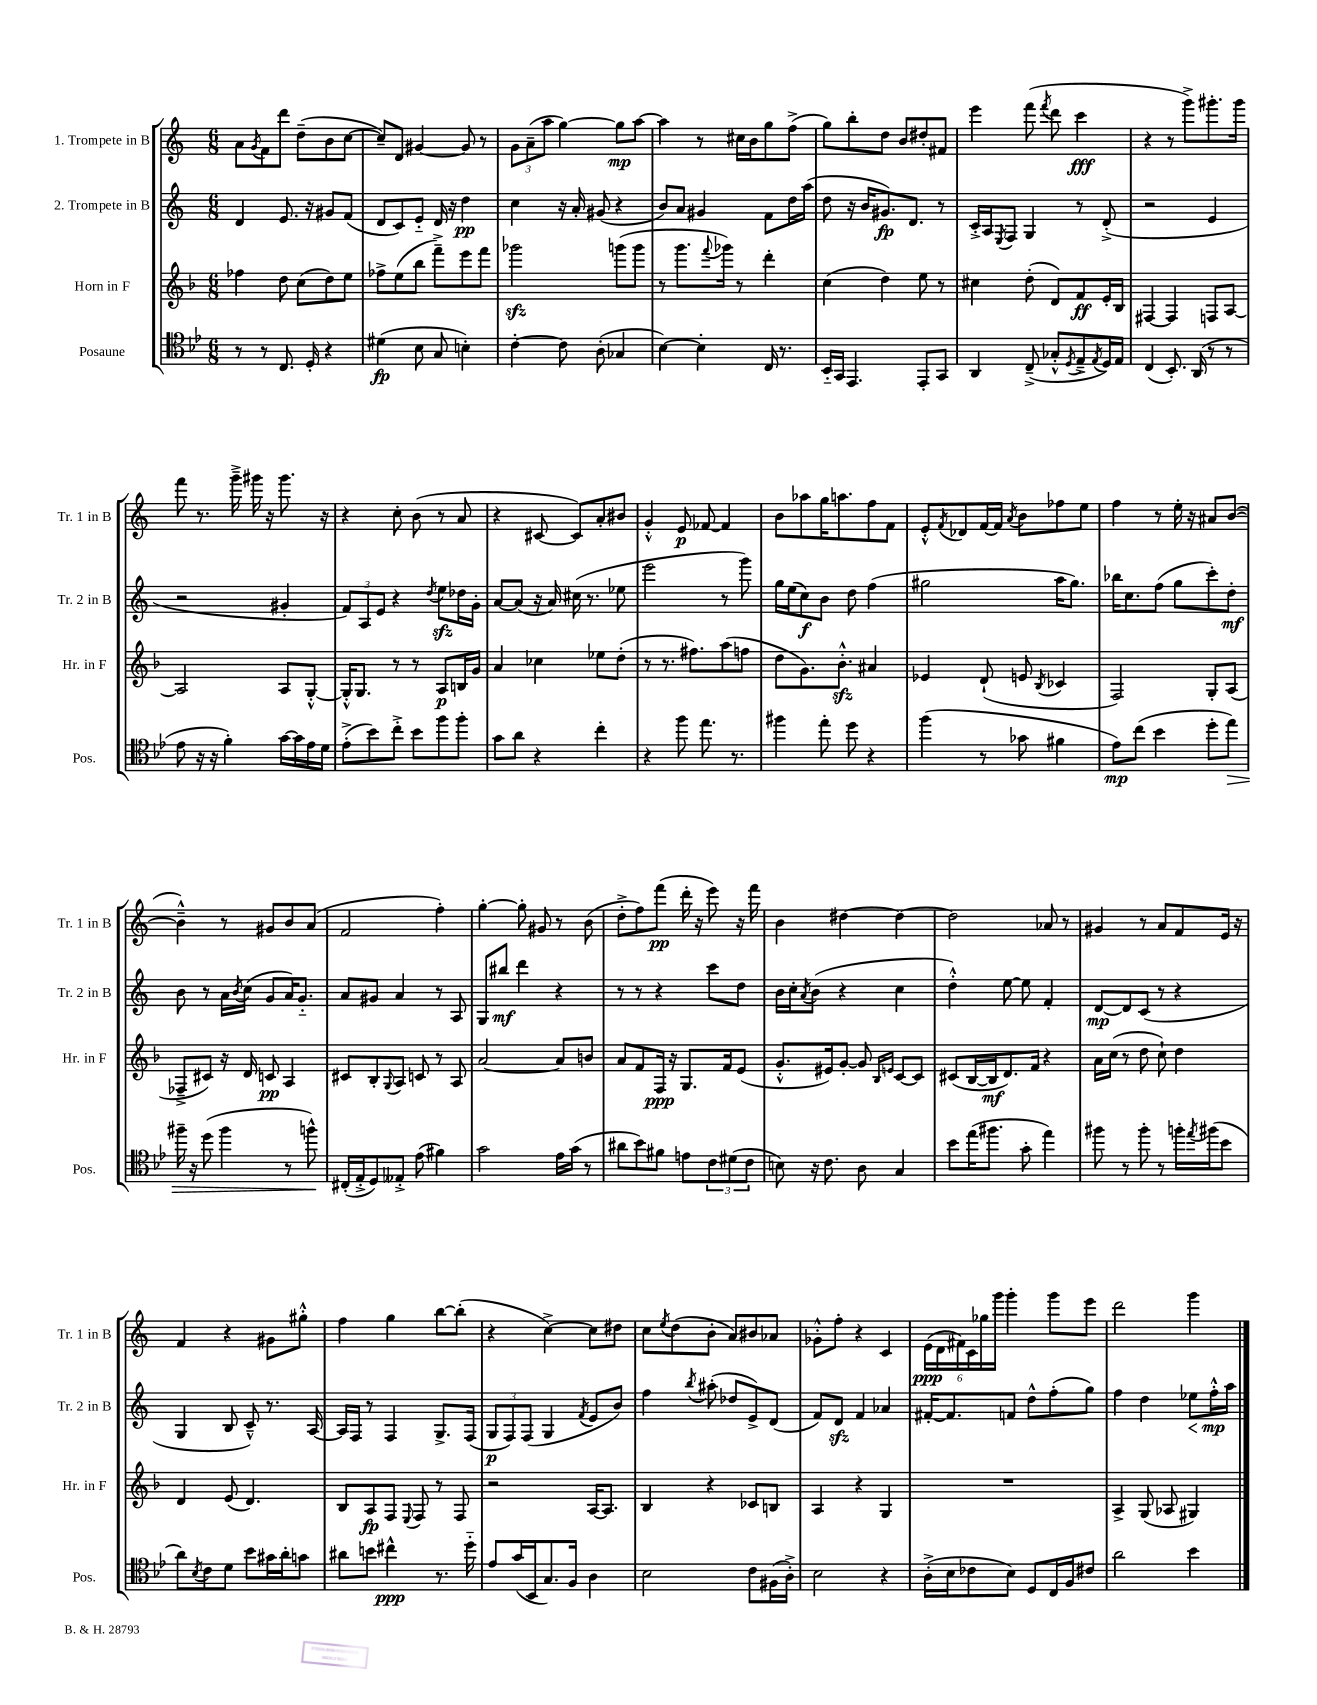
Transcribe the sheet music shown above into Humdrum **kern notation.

**kern	**kern	**kern	**kern
*staff4	*staff3	*staff2	*staff1
*clefC4	*clefG2	*clefG2	*clefG2
*k[b-e-]	*k[b-]	*k[]	*k[]
*M6/8	*M6/8	*M6/8	*M6/8
8r	4ff-\	4d/	8a\L
.	.	.	8qg/
8r	.	.	8f\
8.C/	8dd\	8.e/	8ddd\J
.	(8cc\L	.	(8dd~\L
16D'/	.	16r	.
4r	8dd\)	8g#/L	8b\
.	8ee\J	(8f/J	[8cc\J
=	=	=	=
(4d#\	8ff-^\L	8d/L	8cc~/]L)
.	(8ee\	8c/)	8d/J
8B-\	8bb-\J	8e'~/J	[4g#/
8G/	8fff~^\L)	16d/	.
.	.	16r	.
4B'\)	8eee\	4dd\	8g#/]
.	8fff\J	.	8r
=	=	=	=
[4c'\	2ggg-\	4cc\	12g\L
.	.	.	(12a~\
.	.	.	12aa\J
8c\]	.	16r	[4gg\)
.	.	16a'/	.
(8A'\	.	(8g#/	.
4G-/	(8ggg\L	4r	8gg\]L
.	8ggg\J	.	[8aa\J
=	=	=	=
[4B-\)	8r	8b/L)	4aa\]
.	8.ggg\L	8a/J	.
4B-'\]	.	4g#/	8r
.	8qqfff/	.	.
.	16ggg-\Jk)	.	.
.	8r	.	16cc#\LL
.	.	.	16b\J
16C/	4ddd'\	8f\L	8gg\
8.r	.	.	.
.	.	16dd\L	(8ff^\J
.	.	(16aa\JJ	.
=	=	=	=
16BB-'~/LL	(4cc\	8dd\	8gg\L)
16GG/JJ	.	.	.
4.EE-/	.	16r	8bb'\
.	.	16b/LK	.
.	4dd\)	8.g#/)	8dd\J
.	.	.	8b/L
.	.	8.d/J	.
8EE-'/L	8ee\	.	8dd#'/
8GG/J	8r	8r	8f#/J
=	=	=	=
4AA/	4cc#\	16c'^/LL	4eee\
.	.	16A/J	.
.	.	8qE/	.
.	.	8F/J	.
(8C~^/	(8dd'\	4G/	(8fff\
.	.	.	8qfff/
8G-'^^/L	8d/L)	.	8ddd\
8qD/	.	.	.
8E-~^/	8f/	8r	4ccc\
8qE-/	.	.	.
16D/L)	16e'/L	(8d'^/	.
16E-/JJ	16B-/JJ	.	.
=	=	=	=
(4C/	[4F#/	2r	4r
8.BB-'/)	4F#/]	.	8r
.	.	.	8ggg^\L)
(16AA/	.	.	.
8r	8F/L	4e/	8.ggg#'\
8r	[8A/J	.	.
.	.	.	16ggg#\Jk
=	=	=	=
8e-\	2A/]	2r	8fff\
16r	.	.	8.r
16r	.	.	.
4f'\)	.	.	.
.	.	.	16ggg~^\
.	.	.	16ggg#\
.	.	.	16r
[16g\LL	8A/L	4g#'/	8.ggg#\
16g\]	.	.	.
16e-\	[8G'^^/J	.	.
16d\JJ	.	.	16r
=	=	=	=
(8e-'^\L	16G'^^/]LK	12f/L)	4r
.	8.G/J	.	.
.	.	12A/	.
8b-\)	.	.	.
.	.	12e/J	.
8cc'^\J	8r	4r	8cc'\
8b-\L	8r	.	(8b\
.	.	8qdd/	.
8ff\	8A/L	8ee\L	8r
8ff'\J	16B/L	16dd-\L	8a/
.	16g/JJ	16g'\JJ	.
=	=	=	=
8g\L	4a/	[8a/L	4r
8a\J	.	(8a/]J	.
4r	4cc-\	16r	[8c#/
.	.	16a/)	.
.	.	(16cc#\	8c#/]L)
.	.	8.r	.
4cc'\	8ee-\L	.	8a'/
.	(8dd'\J	8ee-\	8b#/J
=	=	=	=
4r	8r	2eee\	4g'^^/
.	8.r	.	.
8ff\	.	.	8e/
.	8.ff#\L)	.	.
8.ee-\	.	.	[8f-/
.	(8aa\	8r	4f-/]
8.r	.	.	.
.	8ff\J	8ggg\)	.
=	=	=	=
4ff#\	8dd\L	16gg\LL	8b\L
.	.	(16ee\J	.
.	8.g\)	8cc\)	8aa-\
8ee-'\	.	8b\J	16gg\K
.	8.b-'^^\J	.	8.aa\
8dd\	.	8dd\	.
4r	4a#/	(4ff\	8ff\
.	.	.	8f\J
=	=	=	=
(4ff\	4e-/	2gg#\	8e'^^/L
.	.	.	8qf/
.	.	.	8d-/
8r	(8d`/	.	[16f/L
.	.	.	16f/]JJ
.	.	.	8qa/
8g-\	8e/	.	8b\L
.	8qB-/	.	.
4f#\	4c-/	16aa\LK	8ff-\
.	.	8.gg#\J)	.
.	.	.	8ee\J
=	=	=	=
8e-\L)	2F/)	16bb-\LK	4ff\
.	.	8.cc\	.
(8cc\J	.	.	.
4b-\	.	(8ff\J	8r
.	.	8gg\L	16ee'\
.	.	.	16r
8dd'\L	8G'/L	8ccc'\)	8a#/L
8ee-\J)	(8A/J	8dd'\J	([8b/J
=	=	=	=
16ff#~\	8F-~^/L	8b\	4b~^^\])
16r	.	.	.
(8dd\	8c#/J)	8r	.
4ff#\	16r	16a\LL	8r
.	.	8qb/	.
.	16d/	(16cc\JJ	.
.	8c/	8g/L	8g#/L
8r	4A/	16a/K)	8b/
.	.	8.g'~/J	.
8ff^^\)	.	.	(8a/J
=	=	=	=
(16C#'/LL	8c#/L	8a/L	2f/
16E-'^/J	.	.	.
8D/)	8B-'/	8g#/J	.
.	8qqG/	.	.
8E--'^/J	8A/J	4a/	.
(8e-\	8c/	.	.
4f#\)	8r	8r	4ff'\)
.	8A/	8A/	.
=	=	=	=
2g\	[2a/	8G/L	[4gg'\
.	.	8bb#/J	.
.	.	4ddd\	8gg'\]
.	.	.	8g#/
16e-\LL	8a/]L	4r	8r
(16g\JJ	.	.	.
8r	8b/J	.	(8b\
=	=	=	=
8a#\L	8a/L	8r	8dd'^\L
8b-\)	8f/	8r	8ff\)
8f#\J	16F/Jk	4r	(8fff\J
.	16r	.	.
8e\L	8.G/L	.	16ddd'\
.	.	.	16r
12c\	.	8ccc\L	8eee\)
.	16f/k	.	.
(12d#\	.	.	.
.	(8e/J	8dd\J	16r
12c\J	.	.	.
.	.	.	16fff\
=	=	=	=
8B\)	8.g'^^/L	16b\LL	4b\
.	.	16cc'\J	.
.	.	8qa/	.
16r	.	(8b\J	.
8.c\	16e#/k)	.	.
.	[8g'/J	4r	[4dd#\
8A\	8g/]	.	.
.	16qqB-/LL	.	.
.	16qqe/JJ	.	.
4G/	[8c/L	4cc\	4dd#\_
.	8c/]J	.	.
=	=	=	=
8b-\L	(8c#/L	4dd'^^\)	2dd#\]
(16ee-\K	[16B-/L	.	.
8.ff#\J	16B-/]J	.	.
.	8.d/)	[8ee\	.
8g'\	.	8ee\]	.
.	16f/Jk	.	.
4ee-\)	4r	4f'/	8a-/
.	.	.	8r
=	=	=	=
8ff#\	16a\LL	[8d/L	4g#/
.	(16cc\JJ	.	.
8r	8r	8d/]	.
8ff#'\	8dd\	(8c/J	8r
8r	8cc`\)	8r	8a/L
16ff'\LL	4dd\	4r	8f/
8qee-/	.	.	.
(16ff#\J	.	.	.
8b-\J	.	.	16e/Jk
.	.	.	16r
=	=	=	=
8a\L)	4d/	4G/	4f/
8qB-/	.	.	.
8c\	.	.	.
8d\J	(8e/	8B/	4r
8b-\L	4.d/)	8c~^^/)	.
16g#\L	.	8.r	8g#\L
16a'\J	.	.	.
8g\J	.	.	8gg#'^^\J
.	.	[16A/	.
=	=	=	=
8a#\L	8B-/L	16A/]LL	4ff\
.	.	16F/JJ	.
8b\J	8A/	8r	.
4cc#^^\	8F/J	4F/	4gg\
.	8qqE/	.	.
.	8F/	.	.
8.r	8r	8.G^/L	[8bb\L
.	8F/	.	(8bb'\]J
16dd'~\	.	(16F/Jk	.
=	=	=	=
8e-/L	2r	12G/L	4r
.	.	12F/)	.
(16g/L	.	.	.
.	.	(12F/J	.
16BB-/J	.	.	.
8.G/)	.	4G/	[4cc^\)
16F/Jk	.	.	.
.	.	8qf/	.
4A\	[16A/LK	8e/L	8cc\]L
.	8.A/]J	.	.
.	.	8b/J)	8dd#\J
=	=	=	=
2B-\	4B-/	4ff\	8cc\L
.	.	.	8qee/
.	.	.	(8dd\
.	.	8qbb/	.
.	4r	(8aa#'\	8b'\J
.	.	8dd-/L	8a/L)
8c\L	8c-/L	8e^/)	8b#/
(16F#\L	8B/J	(8d/J	8a-/J
16A'^\JJ)	.	.	.
=	=	=	=
2B-\	4A/	8f/L)	8g-'^^\L
.	.	8d/J	8ff'\J
.	4r	4f/	4r
4r	4G/	4a-/	4c/
=	=	=	=
(16A'^\LL	2.r	[16f#'/LK	(24e\LL
.	.	.	24d\
16B-\J	.	8.f#/]	.
.	.	.	24f#\)
8c-\	.	.	24c\
.	.	.	24gg-\
.	.	.	24ggg\JJ
8B-\J)	.	8f/J	4ggg'\
8D/L	.	8dd^^\L	.
16C/L	.	(8ff'\	8ggg\L
16F/J	.	.	.
8c#/J	.	8gg\J)	8eee\J
=	=	=	=
2a\	4A^/	4ff\	2ddd\
.	(8G/	4dd\	.
.	8A-/	.	.
4b-\	4G#/)	8ee-\L	4ggg\
.	.	16ff'^^\L	.
.	.	16aa\JJ	.
==	==	==	==
*-	*-	*-	*-
